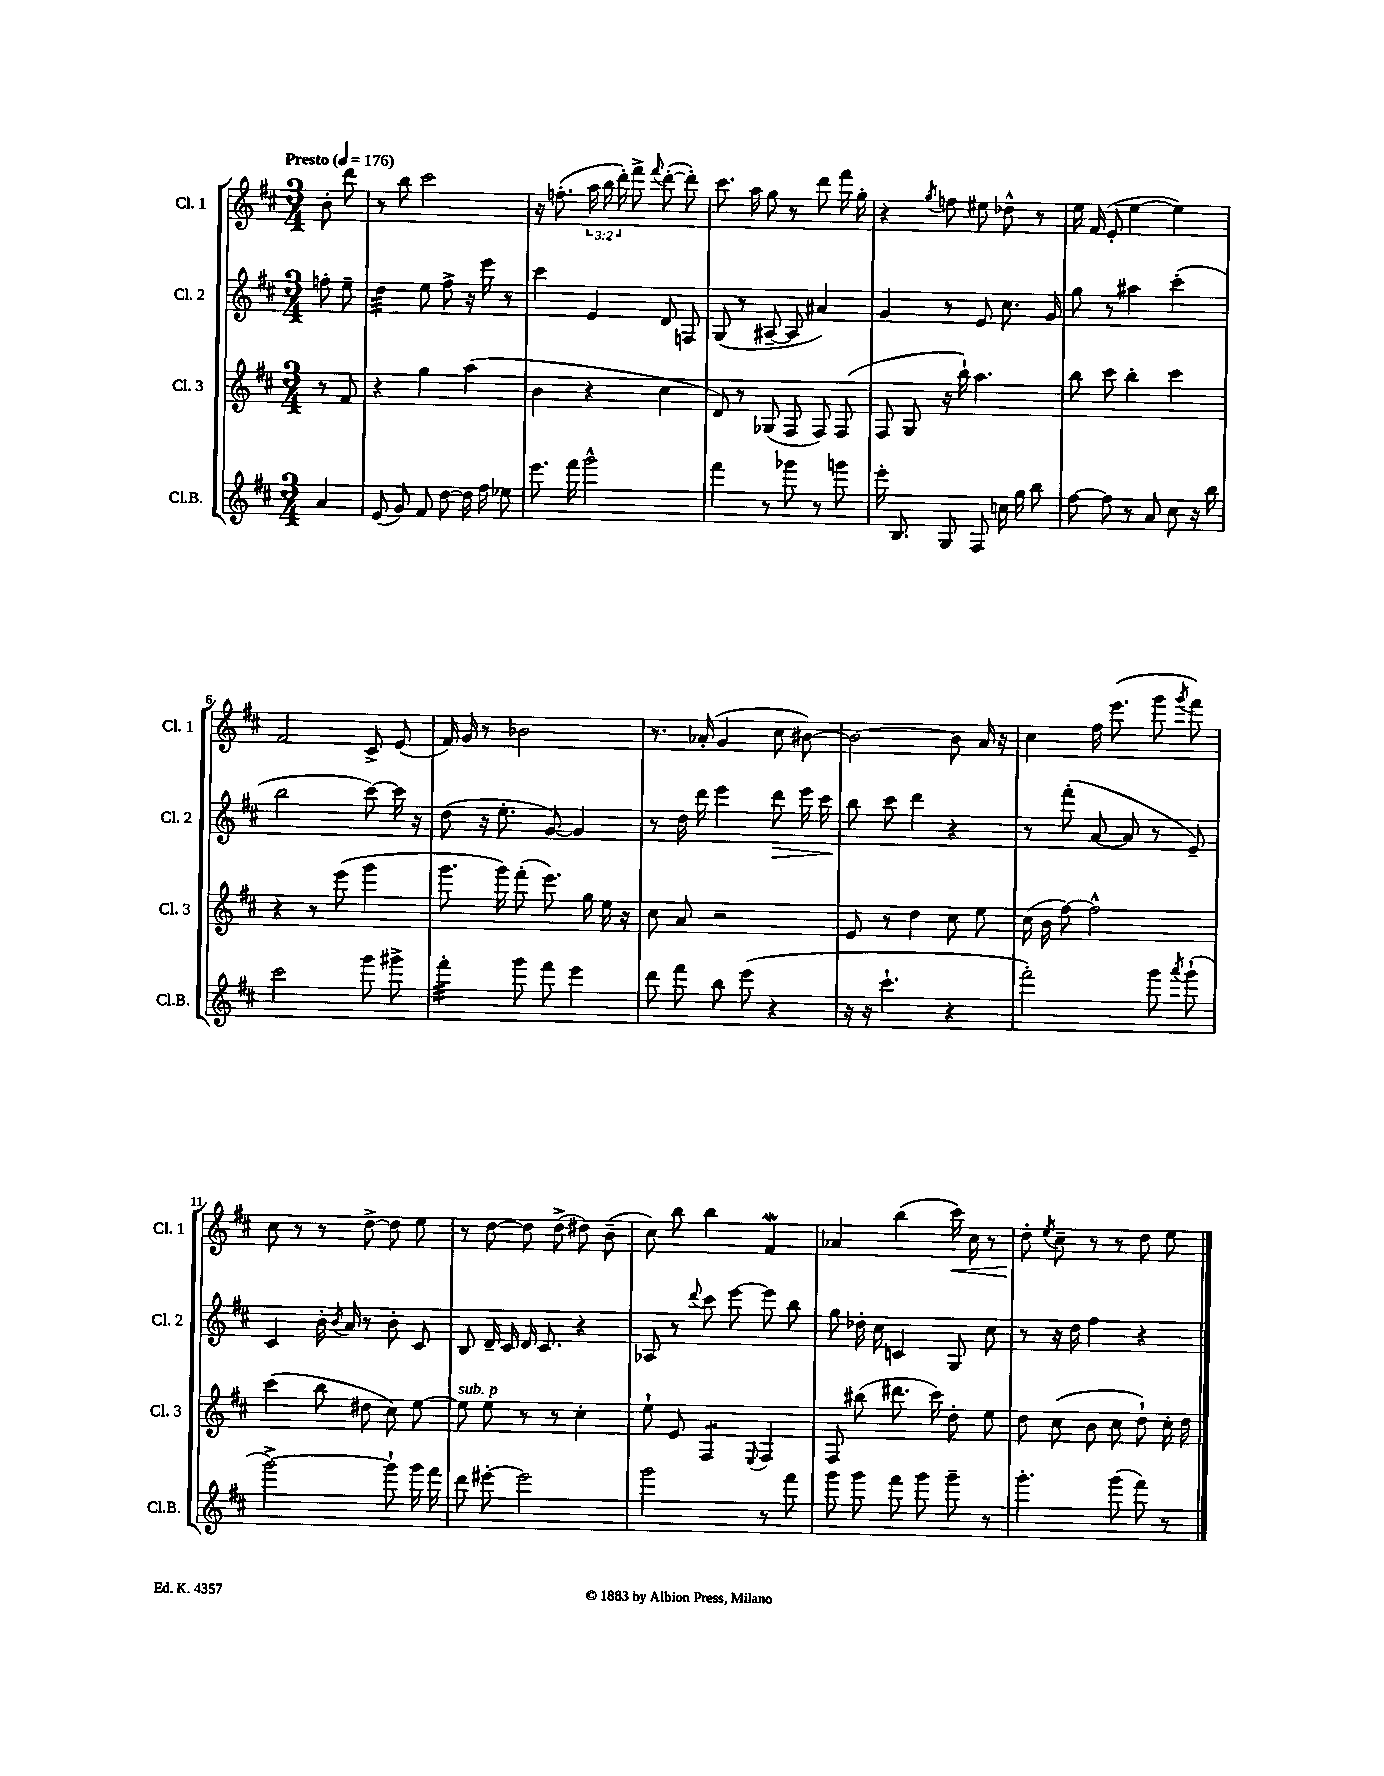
<<
\new StaffGroup <<
\new Staff = "s0" \with { instrumentName = "Cl. 1" shortInstrumentName = "Cl. 1" } {
    \clef treble \key d \major \numericTimeSignature \time 3/4 \override Staff.TupletNumber.text = #tuplet-number::calc-fraction-text \partial 4 \tempo "Presto" 4 = 176
    \autoBeamOff b'8-. d'''8 |
    r8 b''8 cis'''2 |
    r16 f''8.-.( \tuplet 3/2 { a''16 b''16 d'''16-.) } fis'''8-> \appoggiatura { fis'''8 } d'''8~-.( d'''8-.) |
    cis'''8. a''16 g''8 r8 d'''8 fis'''16 g''16-. |
    r4 \acciaccatura { g''8 } f''8 eis''8 des''8-^ r8 |
    e''16 fis'16( e'8-. e''4~ e''4) |
    fis'2 cis'8-> e'8( |
    fis'16) g'16 r8 bes'2 |
    r8. aes'16-.( g'4 cis''8 bis'8~) |
    bis'2~ bis'8 a'16 r16 |
    cis''4 fis''16 e'''8.( g'''8 \acciaccatura { g'''8 } fis'''8) |
    cis''8 r8 r8 d''8~-> d''8 e''8 |
    r8 d''8~ d''8 d''8->( dis''8) b'8--( |
    cis''8) b''8 b''4 fis'4\mordent |
    aes'4 b''4( cis'''16\<) cis''16 r8 |
    d''8-.\! \acciaccatura { e''8 } cis''8-- r8 r8 d''8 e''8 \bar "|." |
}
\new Staff = "s1" \with { instrumentName = "Cl. 2" shortInstrumentName = "Cl. 2" } {
    \clef treble \key d \major \numericTimeSignature \time 3/4 \partial 4
    \autoBeamOff f''8-. e''8-- |
    d''4:32 e''8 fis''8-> r16 e'''16 r8 |
    cis'''4 e'4 d'8 f8 |
    g8( r8 ais8~-- ais8 ais'4) |
    g'4 r8 e'8 cis''8. g'16 |
    g''8 r8 ais''4 cis'''4-.( |
    b''2 cis'''8~) cis'''16 r16 |
    d''8( r16 e''8.-. g'8~) g'4 |
    r8 d''16 d'''16 e'''4 d'''8\> e'''16 cis'''16 |
    b''8\! cis'''8 d'''4 r4 |
    r8 fis'''8-.( a'8~ a'8 r8 e'8--) |
    cis'4 b'16-. \acciaccatura { b'8 } a'16 r8 b'8-. cis'8 |
    b8 d'16-- cis'16 d'16 cis'8. r4 |
    aes8 r8 \appoggiatura { d'''8 } cis'''8 e'''8~ e'''8 b''8 |
    g''8 des''16-. cis''16 c'4 g8 cis''8 |
    r8 r16 d''16 fis''4 r4 \bar "|." |
}
\new Staff = "s2" \with { instrumentName = "Cl. 3" shortInstrumentName = "Cl. 3" } {
    \clef treble \key d \major \numericTimeSignature \time 3/4 \partial 4
    \autoBeamOff r8 fis'8 |
    r4 g''4 a''4( |
    b'4 r4 cis''4 |
    d'8) r8 ges8( fis8 fis8) fis8( |
    fis8 g8 r16 b''16-!) a''4. |
    b''8 cis'''8 b''4-. cis'''4 |
    r4 r8 e'''8( g'''4 |
    g'''8. g'''16) fis'''8-.( e'''8.) g''16 e''16 r16 |
    cis''8 a'8 r2 |
    e'8 r8 d''4 cis''8 e''8 |
    cis''16( b'16 fis''8~) fis''2-^ |
    cis'''4( b''8 dis''8 cis''8) e''8~ |
    e''8^\markup { \italic "sub. p" } e''8 r8 r8 cis''4-. |
    e''8-! e'8 fis4:8 \appoggiatura { e8 } fis4 |
    fis8 bis''8( dis'''8. cis'''16) d''8-. e''8 |
    d''8 cis''8( b'8 cis''8 d''8-!) cis''16-. d''16 \bar "|." |
}
\new Staff = "s3" \with { instrumentName = "Cl.B." shortInstrumentName = "Cl.B." } {
    \clef treble \key d \major \numericTimeSignature \time 3/4 \partial 4
    \autoBeamOff a'4 |
    e'8( g'8) fis'8 d''8~ d''16 fis''16 ees''8 |
    e'''8. fis'''16 g'''2-^ |
    fis'''4 r8 ges'''8 r8 g'''8 |
    e'''16-. b8. g8 fis8 c''16 g''16 b''8 |
    fis''8~ fis''8 r8 a'8 cis''8 r16 b''16 |
    cis'''2 g'''8 gis'''8-> |
    fis'''4:32-. g'''8 fis'''8 e'''4 |
    d'''8 fis'''8 b''8 e'''8( r4 |
    r16 r16 cis'''4.-! r4 |
    fis'''2-.) g'''8 \acciaccatura { a'''8 } g'''8-!( |
    g'''2~->) g'''8-! g'''16 fis'''16 |
    d'''8 eis'''8~-. eis'''2 |
    g'''2 r8 fis'''8 |
    g'''8 g'''8 fis'''8 g'''8 g'''8-- r8 |
    g'''4.-. g'''8( fis'''8) r8 \bar "|." |
}
>>
>>
